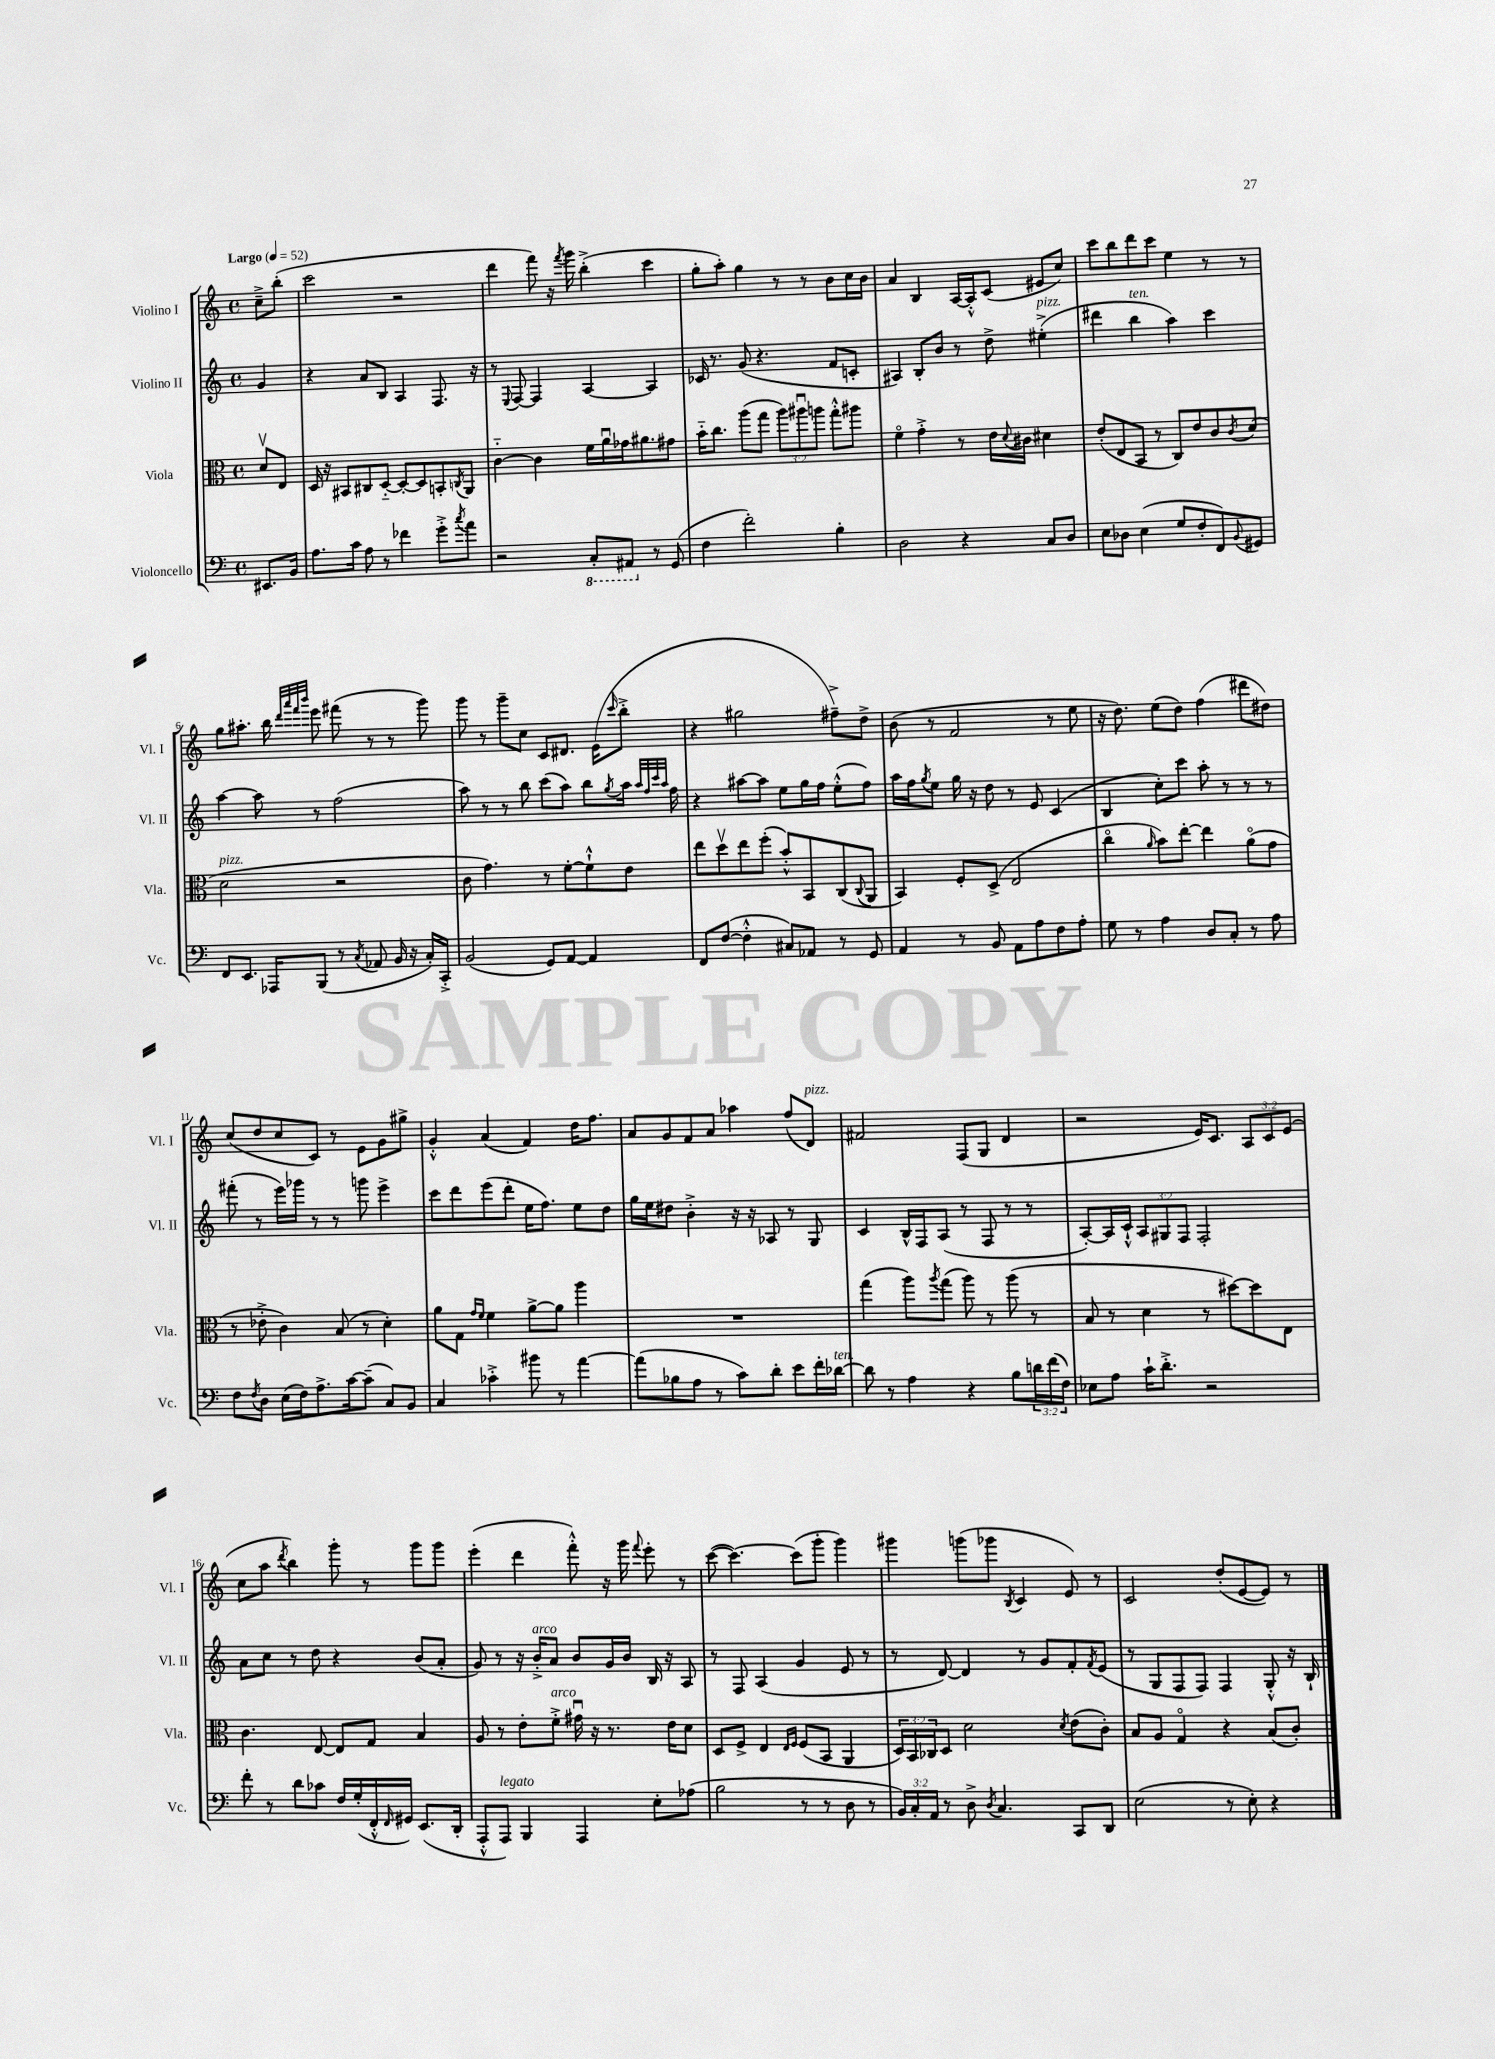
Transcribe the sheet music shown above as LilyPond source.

<<
\new StaffGroup <<
\new Staff = "s0" \with { instrumentName = "Violino I" shortInstrumentName = "Vl. I" } {
    \clef treble \key c \major \defaultTimeSignature \time 4/4 \override Staff.TupletNumber.text = #tuplet-number::calc-fraction-text \partial 4 \tempo "Largo" 4 = 52
    c''8---> b''8-.( |
    c'''2 r2 |
    d'''4 f'''8) r16 \acciaccatura { f'''8 } g'''16 b''4-.->( c'''4 |
    g''8-. a''8-.) g''4 r8 r8 b'8 c''16 b'16 |
    a'4 b4 a16~ a16-.-^ c'8( eis'8 c''8) |
    c'''8 b''8 d'''8 c'''8 e''4 r8 r8 |
    g''8 ais''8.-. b''16 \grace { d'''32 a'''32 f'''32 b'''32 } e'''8 fis'''8( r8 r8 g'''8) |
    g'''8 r8 g'''8-- c''8 c'8 dis'8. e'16( \grace { c'''16 } b''8-.-> |
    r4 gis''2 fis''8--->) d''8-> |
    b'8( r8 f'2 r8 e''8 |
    r16 d''8.) e''8( d''8) f''4( dis'''8 dis''8) |
    c''8( d''8 c''8 c'8) r8 e'8 g'8 gis''8-> |
    g'4-.-^ a'4( f'4) d''16 f''8. |
    a'8 g'8 f'8 a'8 aes''4 f''8( d'8^\markup { \italic "pizz." }) |
    fis'2 f8( g8 d'4 |
    r2 e'16) c'8. \tuplet 3/2 { a8 c'8 e'8( } |
    c''8 a''8 \acciaccatura { d'''8 } b''4) g'''8-. r8 g'''8 g'''8 |
    e'''4-.( d'''4 f'''8-.-^) r16 g'''16 \appoggiatura { f'''8 } e'''8-. r8 |
    c'''8~( c'''4.~) c'''8( g'''8-. g'''4) |
    gis'''4 g'''8( ges'''8 \acciaccatura { b8 } c'4 e'8) r8 |
    c'2 d''8-.( e'8~ e'8) r8 \bar "|." |
}
\new Staff = "s1" \with { instrumentName = "Violino II" shortInstrumentName = "Vl. II" } {
    \clef treble \key c \major \defaultTimeSignature \time 4/4 \override Staff.TupletNumber.text = #tuplet-number::calc-fraction-text \partial 4
    g'4 |
    r4 a'8 b8 a4 f8. r16 |
    r8 \appoggiatura { e8 } f8~ f4 a4~ a4 |
    ces'16 r8. g'8( r4. f'8 c'8-. |
    ais4) b8-. b'8 r8 d''8-> eis''4-.->^\markup { \italic "pizz." }( |
    dis'''4 b''4^\markup { \italic "ten." } a''4) c'''4 |
    a''4~ a''8 r8 f''2( |
    a''8) r8 r8 b''8 c'''8( a''8) b''8 \acciaccatura { g''8 } a''16 \grace { a''32 f''32 c'''32 a''32 } f''16 |
    r4 ais''8~ ais''8 e''8 g''16 f''16 e''8-.-^( f''8) |
    a''16 f''16 \acciaccatura { g''8 } e''8 g''16 r16 d''8 r8 e'8 c'4( |
    b4 c''8-.) c'''8 a''8-. r8 r8 r8 |
    fis'''8-.( r8 e'''16) ges'''16 r8 r8 g'''8 e'''4-> |
    c'''8 d'''8 e'''8( d'''8-. e''16 f''8.) e''8 d''8 |
    g''16 e''16 dis''8 b'4-.-> r16 r16 aes8 r8 g8 |
    c'4 b16-^ f16 a8( r8 f8 r8 r8 |
    a8~-.) a16 c'16-!-^ \tuplet 3/2 { a8 gis8 f8 } f2-. |
    a'8 c''8 r8 d''8 r4 b'8( a'8-. |
    g'8) r8 r16 b'16-.->^\markup { \italic "arco" } a'8 b'8 g'16 b'16 b16 r16 a8 |
    r8 f8 a4( g'4 e'8 r8 |
    r8 d'8~) d'4 r8 g'8 f'8-. \acciaccatura { f'8 } e'8( |
    r8 g8 f8 f8) f4 g8-.-^ r16 b16-! \bar "|." |
}
\new Staff = "s2" \with { instrumentName = "Viola" shortInstrumentName = "Vla." } {
    \clef alto \key c \major \defaultTimeSignature \time 4/4 \override Staff.TupletNumber.text = #tuplet-number::calc-fraction-text \partial 4
    d'8\upbow e8 |
    d16 r16 bis,8 cis8 d8~-_ d8~-. d8 b,8-. \acciaccatura { c8 } a,8 |
    c'4~-_ c'4 f'16 a'16\downbow ges'16 ais'8. gis'8 |
    b'16-_ c''8. a''8( g''8 \tuplet 3/2 { a''8) ais''8\downbow a''8 } g''8-.-^ ais''8 |
    f'4\flageolet g'4-.-> r8 e'16 \appoggiatura { d'8 } cis'16 dis'4 |
    e'8-.( e8 b,8 r8 c8) e'8 c'8 \acciaccatura { c'8 } d'8( |
    d'2^\markup { \italic "pizz." } r2 |
    c'8 g'4.) r8 f'8~-. f'8-!-^ e'8 |
    e''8 d''8\upbow e''8 f''8-.( b'8-.-^) b,8 c8( \appoggiatura { c8 } a,8 |
    b,4) f8-. d8->( e2 |
    c''4\flageolet \grace { a'16 } b'8) e''8~-. e''4 a'8\flageolet( g'8 |
    r8 ees'8-.-> c'4) b8( r8 d'4-.) |
    a'8 g8 \grace { g'16 f'16 } f'4 a'8~-> a'8 a''4 |
    R1 |
    g''4( a''8) \acciaccatura { a''8 } g''8( a''8) r8 a''8( r8 |
    b8 r8 d'4 r8 dis''8~) dis''8 e8 |
    c'4. e8~ e8 g8 b4 |
    a8 r8 e'8-. f'8-.->^\markup { \italic "arco" } gis'16\downbow r16 r8. e'16 d'8 |
    d8 f8-> e4 \grace { e16 f16 } f8( b,8 a,4 |
    \tuplet 3/2 { d16) b,16 ces16 } d8 d'2 \acciaccatura { d'8 } e'8( c'8-.) |
    b8 a8 g4\flageolet r4 b8( c'8-.) \bar "|." |
}
\new Staff = "s3" \with { instrumentName = "Violoncello" shortInstrumentName = "Vc." } {
    \clef bass \key c \major \defaultTimeSignature \time 4/4 \override Staff.TupletNumber.text = #tuplet-number::calc-fraction-text \partial 4
    eis,8. b,16 |
    a8. c'16 a8 r8 fes'4 g'8-.-> \acciaccatura { c''8 } a'8 |
    r2 \ottava #-1 c,8-. ais,,8 \ottava #0 r8 g,8( |
    f4 f'2-.) b4-. |
    d2 r4 c8 d8 |
    e8 des8 e4( g8 f8-. f,8) \appoggiatura { b,8 } gis,8 |
    f,8 e,8. aes,,16 b,,8( r8 \acciaccatura { c8 } aes,8 b,16 r16 c16-.) c,16-.-> |
    b,2( g,8) a,8~ a,4 |
    f,8 f8~( f4-.-^ cis8) aes,8 r8 g,8 |
    a,4 r8 b,8 a,8 a8 f8 a8-. |
    g8 r8 a4 d8 c8-. r8 a8 |
    f8 \acciaccatura { f8 } d8 e16( f16) a8.-> c'16~ c'8--( c8) b,8 |
    c4 ces'4-.-> bis'8 r8 a'4~ |
    a'8( bes8 a8 r8 c'8) d'8-. e'8 f'16-. des'16~^\markup { \italic "ten." } |
    des'8 r8 a4 r4 b8 \tuplet 3/2 { d'16 f'16( f16) } |
    ees8 a8 c'16-! d'8.-.-> r2 |
    f'8-. r8 d'8 ces'8 f16 g16-.( f,16-.-^ \grace { f,16 } gis,16) e,8.( d,16-. |
    a,,8-.-^ a,,8^\markup { \italic "legato" }) b,,4 a,,4 e8-. aes8( |
    b2 r8 r8 d8 r8 |
    \tuplet 3/2 { b,16) c16-. a,16 } r8 d8-> \acciaccatura { d8 } c4. c,8 d,8 |
    e2( r8 e8-.) r4 \bar "|." |
}
>>
>>
